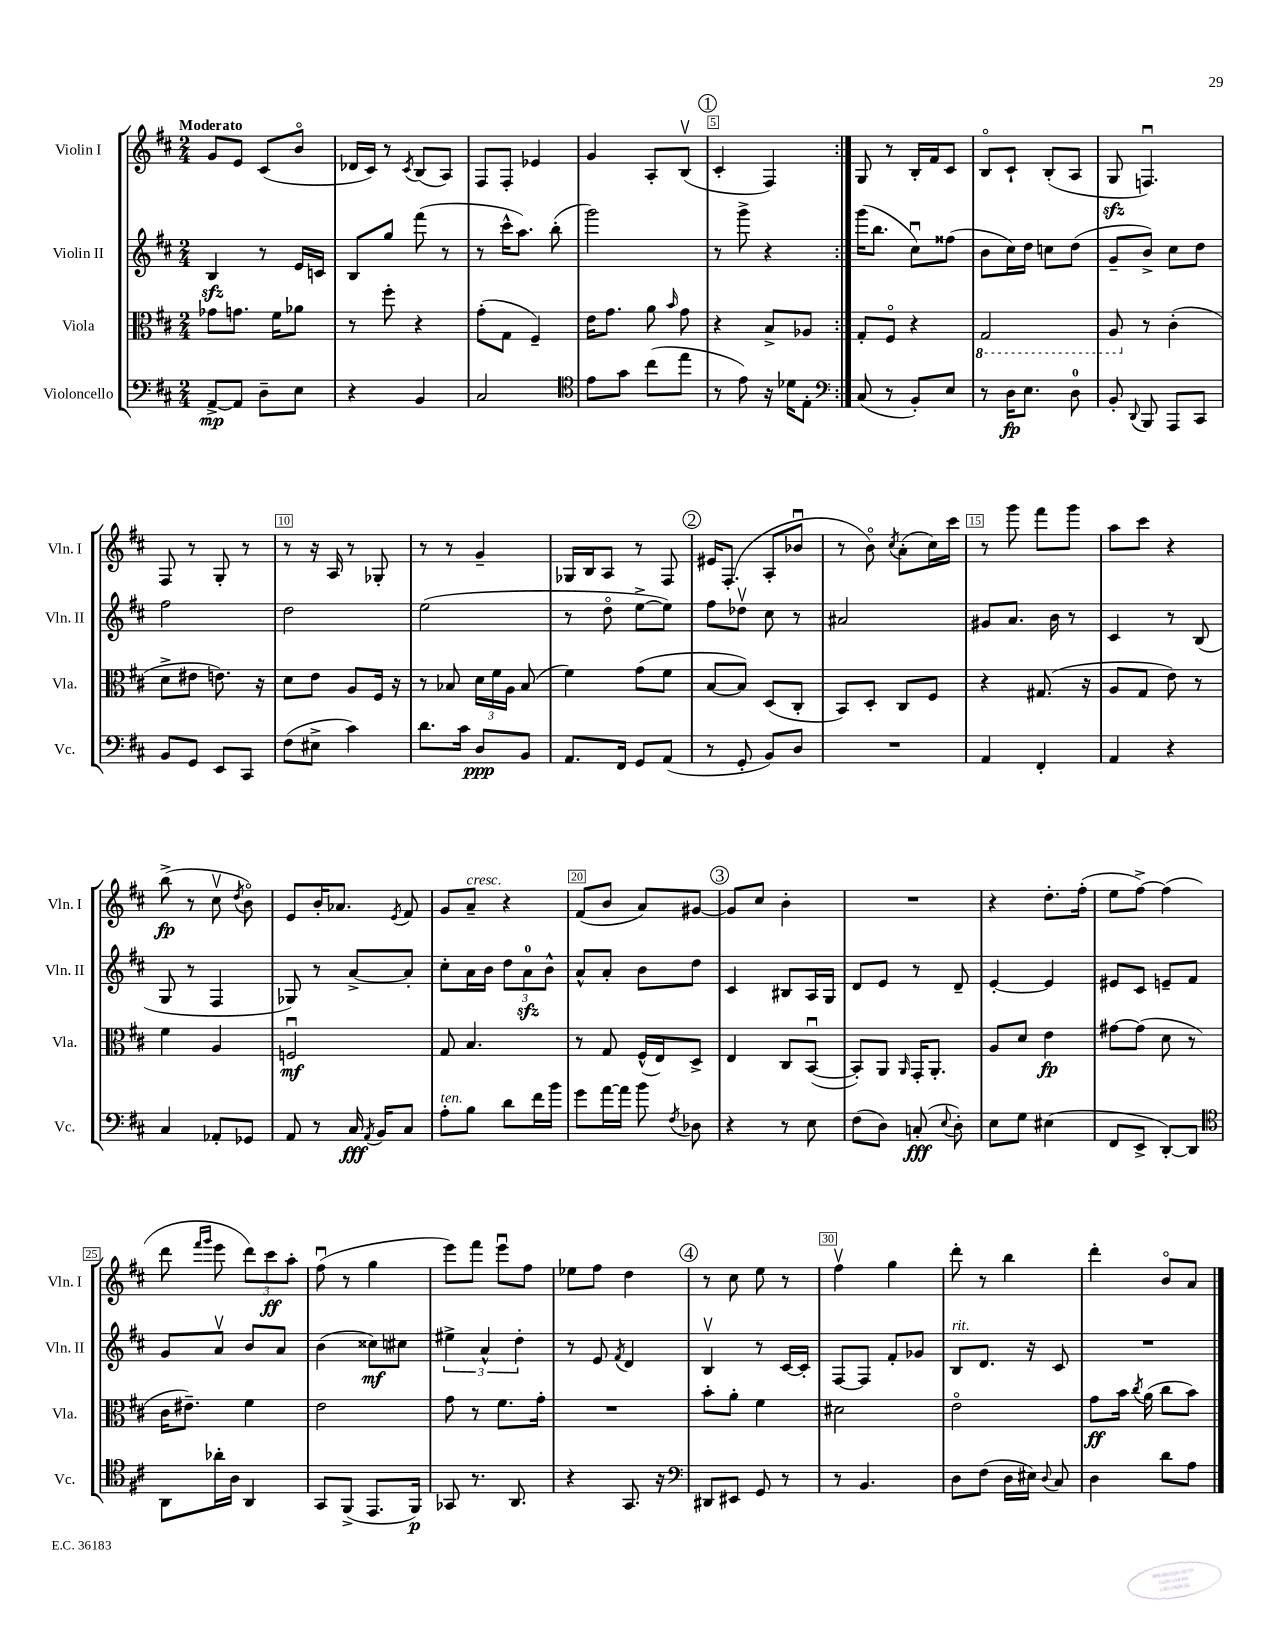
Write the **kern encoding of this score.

**kern	**dynam	**kern	**dynam	**kern	**dynam	**kern	**dynam
*part4	*part4	*part3	*part3	*part2	*part2	*part1	*part1
*staff4	*staff4	*staff3	*staff3	*staff2	*staff2	*staff1	*staff1
*I"Violoncello	*	*I"Viola	*	*I"Violin II	*	*I"Violin I	*
*I'Vc.	*	*I'Vla.	*	*I'Vln. II	*	*I'Vln. I	*
*clefF4	*	*clefC3	*	*clefG2	*	*clefG2	*
*k[f#c#]	*	*k[f#c#]	*	*k[f#c#]	*	*k[f#c#]	*
*M2/4	*	*M2/4	*	*M2/4	*	*M2/4	*
=1	=1	=1	=1	=1	=1	=1	=1
!	!	!	!	!	!	!LO:TX:a:B:t=Moderato	!
[8AA^/L	mp	8g-X\L	.	4Bzz/	.	8g/L	.
8AA/J]	.	8.gn\J	.	.	.	8e/J	.
8D~\L	.	.	.	8r	.	(8c#/L	.
.	.	16f#\KL	.	.	.	.	.
8E\J	.	8a-X\J	.	16e/LL	.	8b/J	.
.	.	.	.	16cn/JJ	.	.	.
=2	=2	=2	=2	=2	=2	=2	=2
4r	.	8r	.	8B/L	.	16d-X/LL	.
.	.	.	.	.	.	16c#/JJ)	.
.	.	8ff#'\	.	8gg/J	.	8r	.
.	.	.	.	.	.	8qc#/	.
4BB/	.	4r	.	(8fff#\	.	(8B/L	.
.	.	.	.	8r	.	8A/J)	.
=3	=3	=3	=3	=3	=3	=3	=3
2C#/	.	(8g'\L	.	8r	.	8F#/L	.
.	.	8G\J	.	16ccc#^^\KL	.	8F#'/J	.
.	.	.	.	8.aa\J)	.	.	.
.	.	4F#~/)	.	.	.	4e-X/	.
.	.	.	.	(8bb'\	.	.	.
=4	=4	=4	=4	=4	=4	=4	=4
*clefC4	*	*	*	*	*	*	*
8e\L	.	16e\KL	.	2ggg\)	.	4g/	.
.	.	8.g\J	.	.	.	.	.
8g\J	.	.	.	.	.	.	.
(8cc#\L	.	8a\	.	.	.	8A'/L	.
.	.	16qqb/	.	.	.	.	.
8ee\J	.	8g\	.	.	.	(8Bv/J	.
!!LO:REH:place=s1:t=1
=5	=5	=5	=5	=5	=5	=5	=5
8r	.	4r	.	8r	.	4c#'/	.
8e\)	.	.	.	8ggg^\	.	.	.
16r	.	8B^/L	.	4r	.	4F#/)	.
16d-X\KL	.	.	.	.	.	.	.
8E'\J	.	8A-X/J	.	.	.	.	.
=6:|!	=6:|!	=6:|!	=6:|!	=6:|!	=6:|!	=6:|!	=6:|!
*clefF4	*	*	*	*	*	*	*
(8C#/	.	8G'/L	.	(16ggg\KL	.	8G/	.
.	.	.	.	8.bb\J	.	.	.
8r	.	8F#/J	.	.	.	8r	.
8BB'/L)	.	4r	.	8cc#u\L)	.	16B'/LL	.
.	.	.	.	.	.	16f#/J	.
8E/J	.	.	.	(8ff##X\J	.	8c#/J	.
=7	=7	=7	=7	=7	=7	=7	=7
*	*	*8ba	*	*	*	*	*
8r	.	2GG/	.	8b\L	.	8B/L	.
16D\KL	fp	.	.	16cc#\L)	.	8c#`/J	.
8.E\J	.	.	.	16dd\JJ	.	.	.
.	.	.	.	8ccn\L	.	(8B'/L	.
8D\	.	.	.	(8dd\J	.	8A/J	.
=8	=8	=8	=8	=8	=8	=8	=8
8BB'/	.	8AA/	.	8g~/L	.	8Gzz/	.
8qqDD/	.	.	.	.	.	.	.
*	*	*X8ba	*	*	*	*	*
8BBB/	.	8r	.	8b^/J)	.	4.Fnu/)	.
8AAA/L	.	(4c#'\	.	8cc#\L	.	.	.
8CC#/J	.	.	.	8dd\J	.	.	.
!!LO:LB:g=z
=9	=9	=9	=9	=9	=9	=9	=9
8BB/L	.	8d^\L	.	2ff#\	.	8F#/	.
8GG/J	.	8e#X\J	.	.	.	8r	.
8EE/L	.	8.en\)	.	.	.	8G'/	.
8CC#/J	.	.	.	.	.	8r	.
.	.	16r	.	.	.	.	.
=10	=10	=10	=10	=10	=10	=10	=10
(8F#\L	.	8d\L	.	2dd\	.	8r	.
8E#X^\J	.	8e\J	.	.	.	16r	.
.	.	.	.	.	.	16A/	.
4c#\)	.	8A/L	.	.	.	8r	.
.	.	16F#/Jk	.	.	.	8G-X'/	.
.	.	16r	.	.	.	.	.
=11	=11	=11	=11	=11	=11	=11	=11
8.d\L	.	8r	.	(2ee\	.	8r	.
.	.	8B-X/	.	.	.	8r	.
16c#\Jk	.	.	.	.	.	.	.
8D/L	ppp	24d\LL	.	.	.	4g~/	.
.	.	24f#\	.	.	.	.	.
.	.	24A\JJ	.	.	.	.	.
8BB/J	.	(8B-/	.	.	.	.	.
=12	=12	=12	=12	=12	=12	=12	=12
8.AA/L	.	4f#\)	.	8r	.	16G-X/LL	.
.	.	.	.	.	.	16B/J	.
.	.	.	.	8dd\	.	8A/J	.
16FF#/Jk	.	.	.	.	.	.	.
8GG/L	.	(8g\L	.	[8ee^\L	.	8r	.
(8AA/J	.	8f#\J	.	8ee\J])	.	8F#/	.
!!LO:REH:place=s1:t=2
=13	=13	=13	=13	=13	=13	=13	=13
8r	.	[8B/L	.	8ff#\L	.	16e#X/KL	.
.	.	.	.	.	.	(8.F#'/J	.
8GG'/	.	8B/J])	.	8dd-Xv\J	.	.	.
8BB/L)	.	(8D/L	.	8cc#\	.	8A'/L	.
8D/J	.	8C#'/J	.	8r	.	8b-Xu/J	.
=14	=14	=14	=14	=14	=14	=14	=14
2r	.	8BB/L)	.	2a#X/	.	8r	.
.	.	8D'/J	.	.	.	8b\)	.
.	.	.	.	.	.	8qcc#/	.
.	.	8C#/L	.	.	.	(8a'\L	.
.	.	8F#/J	.	.	.	16cc#\L)	.
.	.	.	.	.	.	16ccc#\JJ	.
=15	=15	=15	=15	=15	=15	=15	=15
4AA/	.	4r	.	8g#X/L	.	8r	.
.	.	.	.	8.a/J	.	8ggg\	.
4FF#'/	.	(8.G#X/	.	.	.	8fff#\L	.
.	.	.	.	16b\	.	.	.
.	.	.	.	8r	.	8ggg\J	.
.	.	16r	.	.	.	.	.
=16	=16	=16	=16	=16	=16	=16	=16
4AA/	.	8A/L	.	4c#/	.	8aa\L	.
.	.	8G/J	.	.	.	8ccc#\J	.
4r	.	8e\)	.	8r	.	4r	.
.	.	8r	.	(8B/	.	.	.
!!LO:LB:g=z
=17	=17	=17	=17	=17	=17	=17	=17
4C#/	.	4f#\	.	8G/	.	(8bb^\	fp
.	.	.	.	8r	.	8r	.
8AA-X'/L	.	4A/	.	4F#/	.	8cc#v\	.
.	.	.	.	.	.	8qdd/	.
8GG-X/J	.	.	.	.	.	8b\)	.
=18	=18	=18	=18	=18	=18	=18	=18
8AA/	.	2Fnu/	mf	8G-X/)	.	8e/L	.
8r	.	.	.	8r	.	16b'/K	.
.	.	.	.	.	.	8.a-X/J	.
16C#/	fff	.	.	[8a^/L	.	.	.
8qAA/	.	.	.	.	.	.	.
16BB/KL	.	.	.	.	.	.	.
.	.	.	.	.	.	8qe/	.
8C#/J	.	.	.	8a'/J]	.	8f#/	.
=19	=19	=19	=19	=19	=19	=19	=19
!LO:TX:a:i:t=ten.	!	!	!	!	!	!	!
8A'\L	.	8G/	.	8cc#'\L	.	8g/L	.
!	!	!	!	!	!	!LO:TX:a:i:t=cresc.	!
8B\J	.	4.B/	.	16a\L	.	8a~/J	.
.	.	.	.	16b\JJ	.	.	.
8d\L	.	.	.	12dd\L	.	4r	.
.	.	.	.	12azz\	.	.	.
16f#\L	.	.	.	.	.	.	.
.	.	.	.	12b^^\J	.	.	.
16b\JJ	.	.	.	.	.	.	.
=20	=20	=20	=20	=20	=20	=20	=20
8g\L	.	8r	.	8a^^/L	.	(8f#/L	.
[16a\L	.	8G/	.	8a'/J	.	8b/J	.
16a\JJ]	.	.	.	.	.	.	.
8b\	.	(16F#^^/LL	.	8b\L	.	8a/L)	.
.	.	16E/J)	.	.	.	.	.
8qF#/	.	.	.	.	.	.	.
8D-X\	.	8D^/J	.	8dd\J	.	[8g#X/J	.
!!LO:REH:place=s1:t=3
=21	=21	=21	=21	=21	=21	=21	=21
4r	.	4E/	.	4c#/	.	8g#/L]	.
.	.	.	.	.	.	8cc#/J	.
8r	.	8C#/L	.	8B#X/L	.	4b'\	.
8E\	.	([8BBu/J	.	16A/L	.	.	.
.	.	.	.	16G/JJ	.	.	.
=22	=22	=22	=22	=22	=22	=22	=22
(8F#\L	.	8BB'/L])	.	8d/L	.	2r	.
8D\J)	.	8AA/J	.	8e/J	.	.	.
.	.	16qqAA/	.	.	.	.	.
(8Cn'/	fff	16GG'/KL	.	8r	.	.	.
.	.	8.AA'/J	.	.	.	.	.
8qqE/	.	.	.	.	.	.	.
8D'\)	.	.	.	8d~/	.	.	.
=23	=23	=23	=23	=23	=23	=23	=23
8E\L	.	8A/L	.	[4e'/	.	4r	.
8G\J	.	8d/J	.	.	.	.	.
(4E#X\	.	4e\	fp	4e/]	.	8.dd'\L	.
.	.	.	.	.	.	(16ff#'\Jk	.
=24	=24	=24	=24	=24	=24	=24	=24
8FF#/L	.	[8g#X\L	.	8e#X/L	.	8ee\L	.
8EE^/J	.	(8g#\J]	.	8c#/J	.	[8ff#^\J)	.
[8DD'/L)	.	8d\	.	8en~/L	.	(4ff#\]	.
8DD/J]	.	8r	.	8f#/J	.	.	.
!!LO:LB:g=z
=25	=25	=25	=25	=25	=25	=25	=25
*clefC4	*	*	*	*	*	*	*
8AA\L	.	16c#\KL	.	8g/L	.	8ddd\	.
.	.	8.e#X~\J)	.	.	.	.	.
.	.	.	.	.	.	16qqfff#/LL	.
.	.	.	.	.	.	16qqggg/JJ	.
16a-X'\L	.	.	.	8av/J	.	8eee\	.
16A\JJ	.	.	.	.	.	.	.
4AA/	.	4f#\	.	8b/L	.	12ddd\L)	.
.	.	.	.	.	.	12ccc#\	ff
.	.	.	.	8a/J	.	.	.
.	.	.	.	.	.	12aa'\J	.
=26	=26	=26	=26	=26	=26	=26	=26
8GG/L	.	2e\	.	(4b\	.	(8ff#u\	.
(8FF#^/J	.	.	.	.	.	8r	.
8.EE/L	.	.	.	8cc##X\L)	mf	4gg\	.
.	.	.	.	8cc#X\J	.	.	.
16FF#/Jk)	p	.	.	.	.	.	.
=27	=27	=27	=27	=27	=27	=27	=27
8GG-X/	.	8g\	.	6ee#X^\	.	8eee\L)	.
8.r	.	8r	.	.	.	8fff#\J	.
.	.	.	.	6a^^/	.	.	.
.	.	8.f#\L	.	.	.	8eeeu\L	.
8.AA/	.	.	.	.	.	.	.
.	.	.	.	6dd'\	.	.	.
.	.	.	.	.	.	8ff#\J	.
.	.	16g'\Jk	.	.	.	.	.
=28	=28	=28	=28	=28	=28	=28	=28
4r	.	2r	.	8r	.	8ee-X\L	.
.	.	.	.	8e/	.	8ff#\J	.
.	.	.	.	8qf#/	.	.	.
8.GG/	.	.	.	4d/	.	4dd\	.
16r	.	.	.	.	.	.	.
!!LO:REH:place=s1:t=4
=29	=29	=29	=29	=29	=29	=29	=29
*clefF4	*	*	*	*	*	*	*
8DD#X/L	.	8b'\L	.	4Bv/	.	8r	.
8EE#X/J	.	8a'\J	.	.	.	8cc#\	.
8GG/	.	4f#\	.	8r	.	8ee\	.
8r	.	.	.	[16c#/LL	.	8r	.
.	.	.	.	16c#'/JJ]	.	.	.
=30	=30	=30	=30	=30	=30	=30	=30
8r	.	2d#X\	.	[8F#/L	.	4ff#v\	.
4.BB/	.	.	.	8F#/J]	.	.	.
.	.	.	.	8f#'/L	.	4gg\	.
.	.	.	.	8g-X/J	.	.	.
=31	=31	=31	=31	=31	=31	=31	=31
!	!	!	!	!LO:TX:a:i:t=rit.	!	!	!
8D\L	.	2e\	.	8B/L	.	8ddd'\	.
(8F#\J	.	.	.	8.d/J	.	8r	.
16D\LL	.	.	.	.	.	4bb\	.
16E#X\JJ)	.	.	.	16r	.	.	.
8qqD/	.	.	.	.	.	.	.
8C#/	.	.	.	8c#/	.	.	.
=32	=32	=32	=32	=32	=32	=32	=32
4D\	.	8g\L	ff	2r	.	4ddd'\	.
.	.	16b\Jk	.	.	.	.	.
.	.	8qcc#/	.	.	.	.	.
.	.	(16a\	.	.	.	.	.
8d\L	.	8cc#\L	.	.	.	8b/L	.
8A\J	.	8b\J)	.	.	.	8a/J	.
==	==	==	==	==	==	==	==
*-	*-	*-	*-	*-	*-	*-	*-
